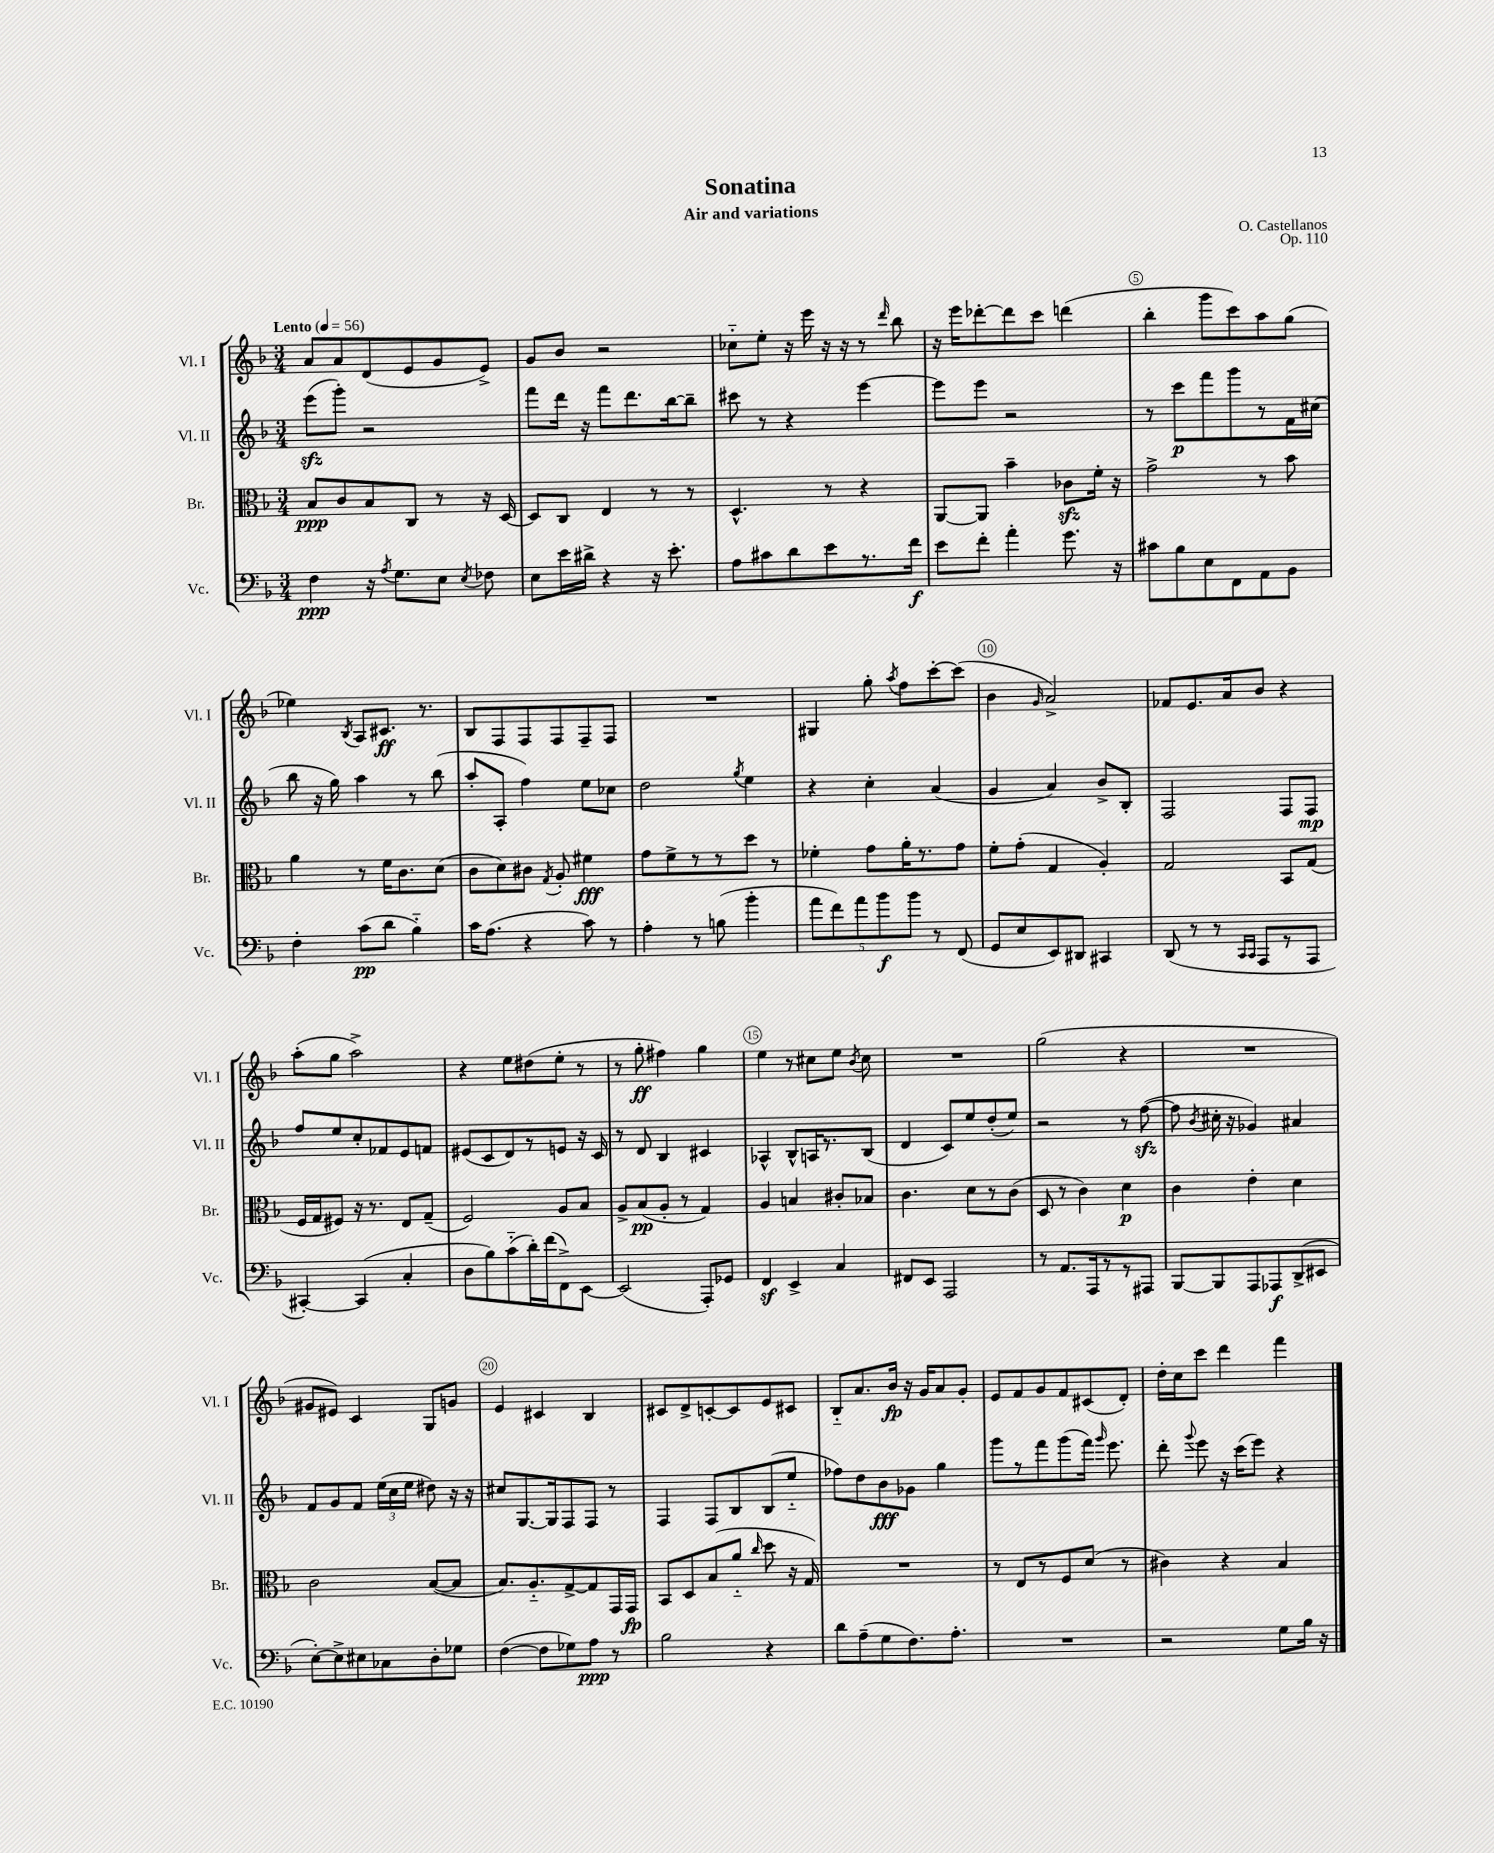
\header { title = "Sonatina" composer = "O. Castellanos" subtitle = "Air and variations" opus = "Op. 110" }
<<
\new StaffGroup <<
\new Staff = "s0" \with { instrumentName = "Vl. I" shortInstrumentName = "Vl. I" } {
    \clef treble \key f \major \numericTimeSignature \time 3/4 \tempo "Lento" 4 = 56
    \autoBeamOff a'8[ a'8 d'8( e'8 g'8 e'8]->) |
    g'8[ bes'8] r2 |
    ces''8[-_ e''8]-. r16 e'''16 r16 r16 r8 \grace { d'''16 } bes''8 |
    r16 e'''16[ des'''8~-. des'''8 c'''8] d'''4( |
    bes''4-. g'''8[ c'''8) a''8 g''8]( |
    ees''4) \acciaccatura { bes8 } a8[ cis'8.]\ff r8. |
    bes8[ f8 f8 f8 f8-- f8] |
    R2. |
    gis4 g''8-. \acciaccatura { a''8 } f''8[ c'''8~-. c'''8]( |
    bes'4 \grace { g'16 } a'2->) |
    fes'8[ e'8. a'16 bes'8] r4 |
    a''8[-.( g''8] a''2->) |
    r4 e''8[ dis''8( e''8]-. r8 |
    r8 g''8-.\ff fis''4) g''4 |
    e''4 r8 cis''8[ e''8] \acciaccatura { bes'8 } cis''8 |
    R2. |
    g''2( r4 |
    R2. |
    gis'8[ eis'8]) c'4 g8[ g'8] |
    e'4 cis'4 bes4 |
    cis'8[ d'8-> c'8~-. c'8 e'8 cis'8] |
    bes8[-_ a'8. bes'16]\fp r16 g'16[ a'8 g'8]-. |
    e'8[ f'8 g'8 f'8 cis'8( d'8]-.) |
    d''16[-. c''16 c'''8] d'''4 f'''4 \bar "|." |
}
\new Staff = "s1" \with { instrumentName = "Vl. II" shortInstrumentName = "Vl. II" } {
    \clef treble \key f \major \numericTimeSignature \time 3/4
    \autoBeamOff e'''8[\sfz( g'''8]-.) r2 |
    f'''8[ d'''16] r16 f'''8[ d'''8. bes''16~ bes''8]-- |
    cis'''8 r8 r4 e'''4~ |
    e'''8[ e'''8] r2 |
    r8 c'''8[\p f'''8 g'''8 r8 f'16 cis''16]( |
    bes''8 r16 g''16) a''4 r8 bes''8( |
    a''8[-. a8]-. f''4) e''8[ ces''8] |
    d''2 \acciaccatura { g''8 } e''4 |
    r4 c''4-. a'4( |
    g'4 a'4) bes'8[-> bes8]-. |
    f2 f8[ f8]\mp |
    f''8[ e''8 c''8-. fes'8 e'8 f'8] |
    eis'8[( c'8 d'8) r8 e'8] r16 c'16 |
    r8 d'8 bes4 cis'4 |
    aes4-^ bes8[-^ a16 r8. bes8]( |
    d'4 c'8[) e''8 d''8-.( e''8]) |
    r2 r8 f''8~\sfz( |
    f''8 \acciaccatura { bes'8 } cis''16-. r16 ges'4) ais'4 |
    f'8[ g'8 f'8] \tuplet 3/2 { e''16[( c''16 e''16] } dis''8) r16 r16 |
    cis''8[ g8.~ g16 f8 f8] r8 |
    f4 f8[ bes8 bes8( e''8]-_ |
    fes''8[) d''8 bes'8\fff ges'8] g''4 |
    g'''8[ r8 f'''8 g'''8( f'''16]) \grace { g'''16 } e'''8. |
    d'''8-. \appoggiatura { g'''8 } e'''8 r16 c'''16[( e'''8]) r4 \bar "|." |
}
\new Staff = "s2" \with { instrumentName = "Br." shortInstrumentName = "Br." } {
    \clef alto \key f \major \numericTimeSignature \time 3/4
    \autoBeamOff bes8[\ppp c'8 bes8 c8] r8 r16 d16~ |
    d8[ c8] e4 r8 r8 |
    d4.-^ r8 r4 |
    a,8[~ a,8] bes'4-- ces'8[\sfz f'16]-. r16 |
    g'2-> r8 bes'8 |
    a'4 r8 f'16[ c'8. d'8]( |
    c'8[ d'8) cis'8] \acciaccatura { g8 } a8-. fis'4\fff |
    g'8[ f'8-> r8 r8 d''8] r8 |
    fes'4-. g'8[ a'16-. r8. g'8] |
    f'8[-. g'8]-.( g4 a4-.) |
    g2 bes,8[ g8]( |
    f16[ g16 fis8]) r16 r8. e8[ g8]--( |
    f2) a8[ bes8] |
    a8[-> bes8\pp( a8]-. r8 g4) |
    a4 b4 cis'8[-. bes8] |
    c'4. d'8[ r8 c'8]( |
    d8 r8 c'4) d'4\p |
    c'4 e'4-. d'4 |
    c'2 bes8[~( bes8] |
    bes8.[) a8.-_ g8~-> g8 g,16 g,16]\fp |
    bes,8[ d8 bes8( a'8]-_ \grace { c''16 } d''8 r16 g16) |
    R2. |
    r8 e8[ r8 f8 d'8]( r8 |
    cis'4) r4 bes4 \bar "|." |
}
\new Staff = "s3" \with { instrumentName = "Vc." shortInstrumentName = "Vc." } {
    \clef bass \key f \major \numericTimeSignature \time 3/4
    \autoBeamOff f4\ppp r16 \acciaccatura { a8 } g8.[ e8] \acciaccatura { e8 } fes8 |
    e8[ e'16 dis'16]-> r4 r16 e'8.-. |
    a8[ cis'8 d'8 e'8 r8. f'16]\f |
    e'8[ f'8]-. a'4-. g'8. r16 |
    cis'8[ bes8 e8 f,8 a,8 bes,8] |
    f4-. c'8[\pp( d'8] bes4-_) |
    c'16[ a8.]( r4 c'8) r8 |
    a4-. r8 b8( bes'4-. |
    \tuplet 5/4 { a'8[ f'8) a'8 bes'8\f bes'8] } r8 f,8( |
    g,8[ e8 e,8) dis,8] cis,4 |
    d,8( r8 r8 \grace { c,16[ c,16] } a,,8[ r8 a,,8] |
    cis,4~-.) cis,4( c4-. |
    d8[ bes8) c'8-_( d'16-.) f'16( f,8->) e,8]~ |
    e,2( a,,8[-.) ges,8] |
    f,4\sf e,4-> c4 |
    fis,8[ e,8] a,,2 |
    r8 a,8.[ a,,16 r8 r8 ais,,8] |
    bes,,8[~ bes,,8 a,,8 aes,,8\f d,8->( eis,8] |
    e8[~-.) e8-> eis8 ces8 d8-. ges8] |
    f4~( f8[ ges8) a8]\ppp r8 |
    bes2 r4 |
    d'8[ a8--( g8 f8.) a8.]-. |
    R2. |
    r2 g8[ bes16] r16 \bar "|." |
}
>>
>>
\layout { \context { \Score \override BarNumber.break-visibility = ##(#f #t #t) barNumberVisibility = #(every-nth-bar-number-visible 5) \override BarNumber.stencil = #(make-stencil-circler 0.1 0.3 ly:text-interface::print) } }
